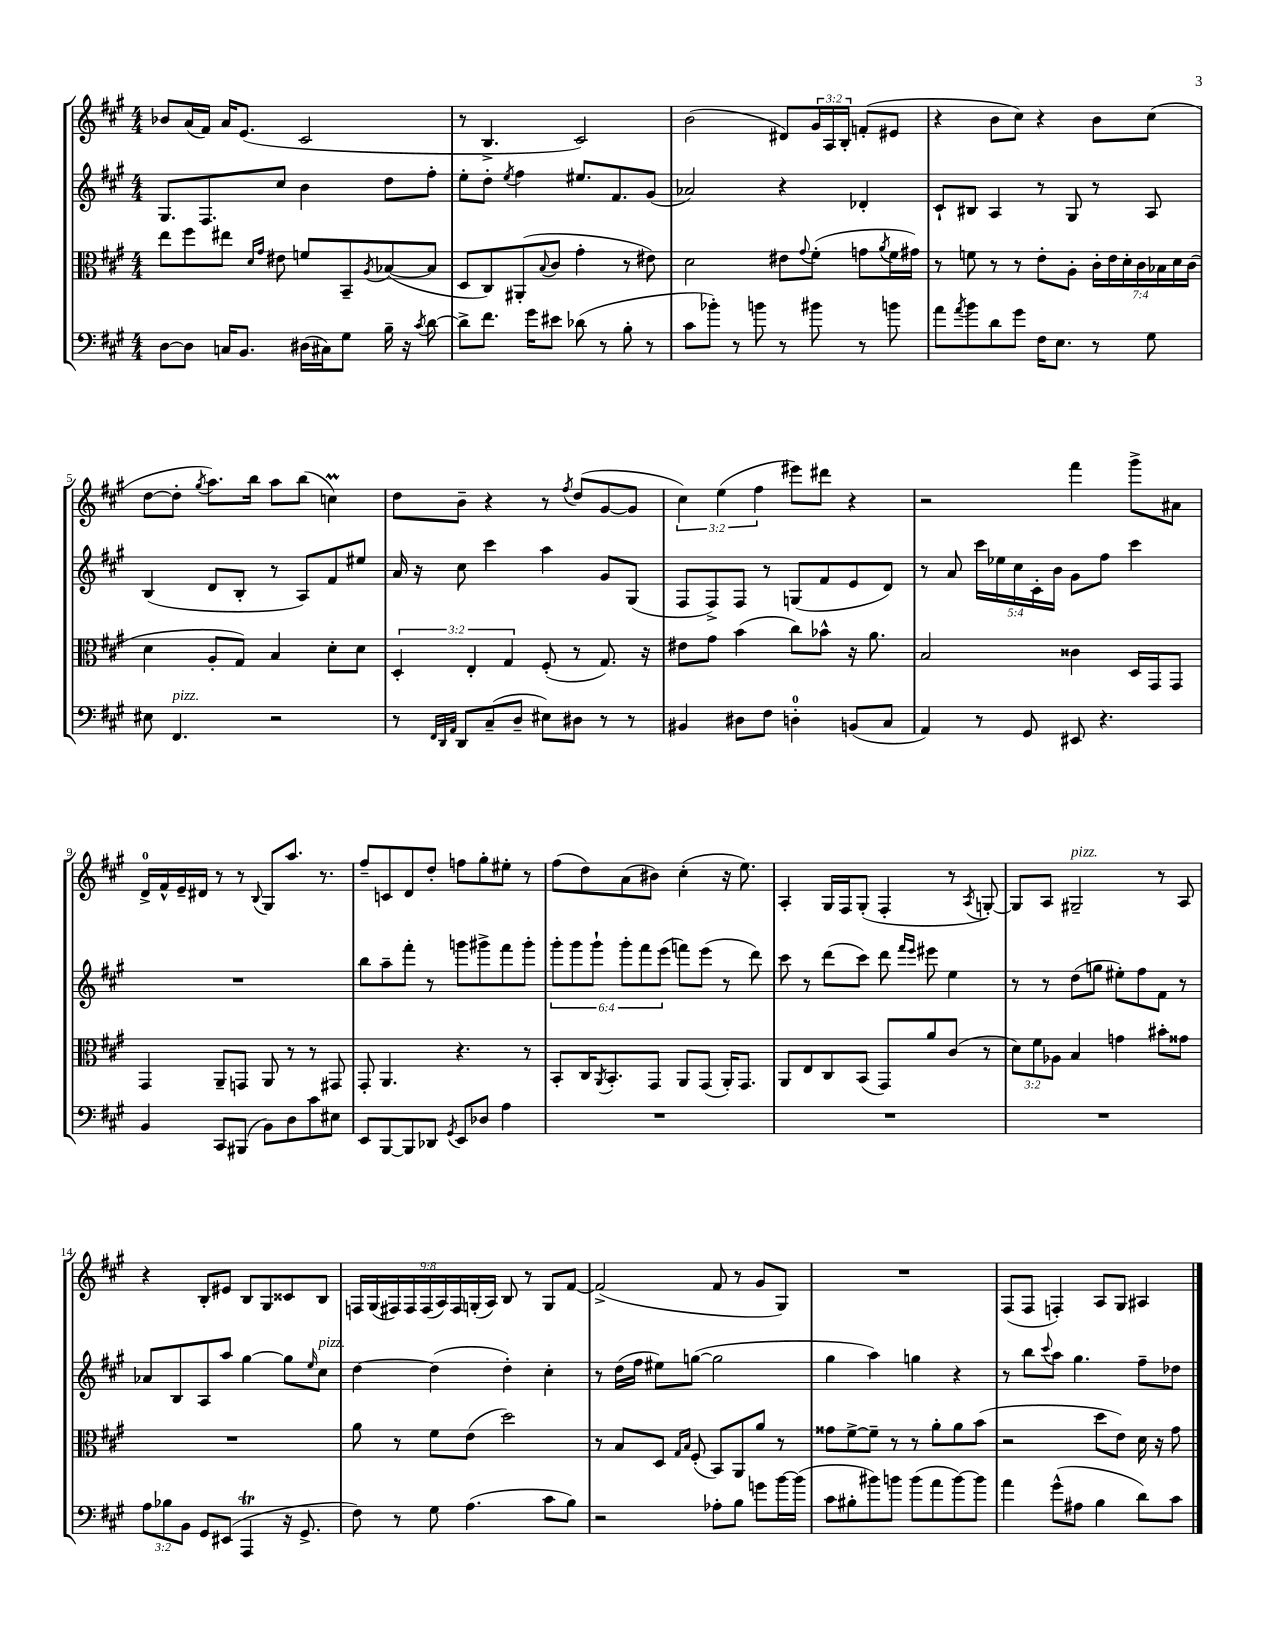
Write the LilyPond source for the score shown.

<<
\new StaffGroup <<
\new Staff = "s0" {
    \clef treble \key a \major \numericTimeSignature \time 4/4 \override Staff.TupletNumber.text = #tuplet-number::calc-fraction-text
    bes'8 a'16( fis'16) a'16 e'8.( cis'2 |
    r8 b4.-> cis'2) |
    b'2( dis'8) \tuplet 3/2 { gis'16 a16 b16-. } f'8-.( eis'8 |
    r4 b'8 cis''8) r4 b'8 cis''8( |
    d''8~ d''8-. \acciaccatura { gis''8 } a''8.) b''16 a''8 b''8( c''4\prall) |
    d''8 b'8-- r4 r8 \acciaccatura { fis''8 } d''8( gis'8~ gis'8 |
    \tuplet 3/2 { cis''4) e''4( fis''4 } eis'''8) dis'''8 r4 |
    r2 fis'''4 gis'''8-> ais'8 |
    d'16-0-> fis'16-^ e'16-- dis'16 r8 r8 \appoggiatura { b8 } gis8 a''8. r8. |
    fis''8-- c'8 d'8 d''8-. f''8 gis''8-. eis''8-. r8 |
    fis''8( d''8) a'8( bis'8) cis''4-.( r16 e''8.) |
    a4-. gis16 fis16 gis8-.( fis4-. r8 \acciaccatura { a8 } g8~-.) |
    g8 a8 gis2--^\markup { \italic "pizz." } r8 a8 |
    r4 b8-. eis'8 b8 gis8 cisis'8 b8 |
    \tuplet 9/8 { f16 gis16( fis16) fis16 fis16( a16) fis16 g16-.( a16) } b8 r8 g8 fis'8~ |
    fis'2->( fis'8 r8 gis'8 gis8) |
    R1 |
    fis8( fis8 f4-.) a8 gis8 ais4 \bar "|." |
}
\new Staff = "s1" {
    \clef treble \key a \major \numericTimeSignature \time 4/4 \override Staff.TupletNumber.text = #tuplet-number::calc-fraction-text
    gis8. fis8. cis''8 b'4 d''8 fis''8-. |
    e''8-. d''8-. \acciaccatura { e''8 } fis''4 eis''8. fis'8. gis'8( |
    aes'2) r4 des'4-. |
    cis'8-! bis8 a4 r8 gis8 r8 a8 |
    b4( d'8 b8-. r8 a8) fis'8 eis''8 |
    a'16 r16 cis''8 cis'''4 a''4 gis'8 gis8( |
    fis8 fis8->) fis8 r8 g8( fis'8 e'8 d'8) |
    r8 a'8 \tuplet 5/4 { cis'''16 ees''16 cis''16 cis'16-. b'16 } gis'8 fis''8 cis'''4 |
    R1 |
    b''8 a''8-- fis'''8-. r8 g'''8 gis'''8-> fis'''8 gis'''8-. |
    \tuplet 6/4 { gis'''8-. gis'''8 gis'''8-! gis'''8-. fis'''8 e'''8( } f'''8) e'''8( r8 d'''8) |
    cis'''8 r8 d'''8( cis'''8) d'''8 \grace { fis'''16 e'''16 } eis'''8 e''4 |
    r8 r8 d''8( g''8 eis''8-.) fis''8 fis'8 r8 |
    aes'8 b8 a8 a''8 gis''4~ gis''8 \grace { e''16 } cis''8^\markup { \italic "pizz." } |
    d''4~ d''4( d''4-.) cis''4-. |
    r8 d''16( fis''16 eis''8) g''8~( g''2 |
    gis''4 a''4) g''4 r4 |
    r8 b''8 \appoggiatura { cis'''8 } a''8 gis''4. fis''8-- des''8 \bar "|." |
}
\new Staff = "s2" {
    \clef alto \key a \major \numericTimeSignature \time 4/4 \override Staff.TupletNumber.text = #tuplet-number::calc-fraction-text
    e''8 fis''8 eis''8 \grace { d'16 gis'16 } eis'8 f'8 b,8-- \acciaccatura { a8 } bes8~( bes8 |
    d8 cis8) ais,8-.( \appoggiatura { b8 } cis'8 gis'4-. r8 eis'8) |
    d'2 eis'8 \appoggiatura { gis'8 } fis'8-.( g'8 \acciaccatura { a'8 } fis'16 gis'16) |
    r8 f'8 r8 r8 e'8-. a8-. \tuplet 7/4 { cis'16-. e'16 d'16-. cis'16 bes16 d'16 cis'16( } |
    d'4 a8-. gis8) b4 d'8-. d'8 |
    \tuplet 3/2 { d4-. e4-. gis4 } fis8-.( r8 gis8.) r16 |
    eis'8 gis'8 b'4( cis''8) bes'8-^ r16 a'8. |
    b2 cisis'4 d16 gis,16 gis,8 |
    gis,4 a,8-- g,8 a,8 r8 r8 gis,8 |
    gis,8-. a,4. r4. r8 |
    b,8-. cis16 \acciaccatura { a,8 } b,8.-. gis,8 a,8 gis,8( a,16-.) gis,8. |
    a,8 e8 cis8 b,8( gis,8) a'8 cis'8( r8 |
    \tuplet 3/2 { d'8) fis'8 aes8 } b4 g'4 bis'8-. gisis'8 |
    R1 |
    a'8 r8 fis'8 e'8( d''2) |
    r8 b8 d8 \grace { gis16 b16 } fis8-.( b,8) a,8 a'8 r8 |
    gisis'8 fis'8~-> fis'8-- r8 r8 a'8-. a'8 b'8( |
    r2 d''8 e'8) d'16 r16 gis'8 \bar "|." |
}
\new Staff = "s3" {
    \clef bass \key a \major \numericTimeSignature \time 4/4 \override Staff.TupletNumber.text = #tuplet-number::calc-fraction-text
    d8~ d8 c16 b,8. dis16( cis16) gis8 b16-- r16 \acciaccatura { cis'8 } d'8~ |
    d'8-> fis'8. gis'16 eis'8 des'8( r8 b8-. r8 |
    cis'8 bes'8-.) r8 b'8 r8 bis'8 r8 b'8 |
    a'8 \acciaccatura { a'8 } b'8 d'8 gis'8 fis16 e8. r8 gis8 |
    eis8 fis,4.^\markup { \italic "pizz." } r2 |
    r8 \grace { fis,32 d,32 a,32 } d,8 cis8--( d8-- eis8) dis8 r8 r8 |
    bis,4 dis8 fis8 d4-0-. b,8( cis8 |
    a,4) r8 gis,8 eis,8 r4. |
    b,4 cis,8 bis,,8( b,8) d8 cis'8 eis8 |
    e,8 b,,8~ b,,8 des,8 \acciaccatura { gis,8 } e,8 des8 a4 |
    R1 |
    R1 |
    R1 |
    \tuplet 3/2 { a8 bes8 b,8 } gis,8 eis,8( a,,4\trill r16 gis,8.-> |
    fis8) r8 gis8 a4.( cis'8 b8) |
    r2 aes8-. b8 g'8 b'16~ b'16( |
    cis'8 bis8-. bis'8) b'8 b'8( a'8 b'8~) b'8 |
    a'4 gis'8-^( ais8 b4 d'8) cis'8 \bar "|." |
}
>>
>>
